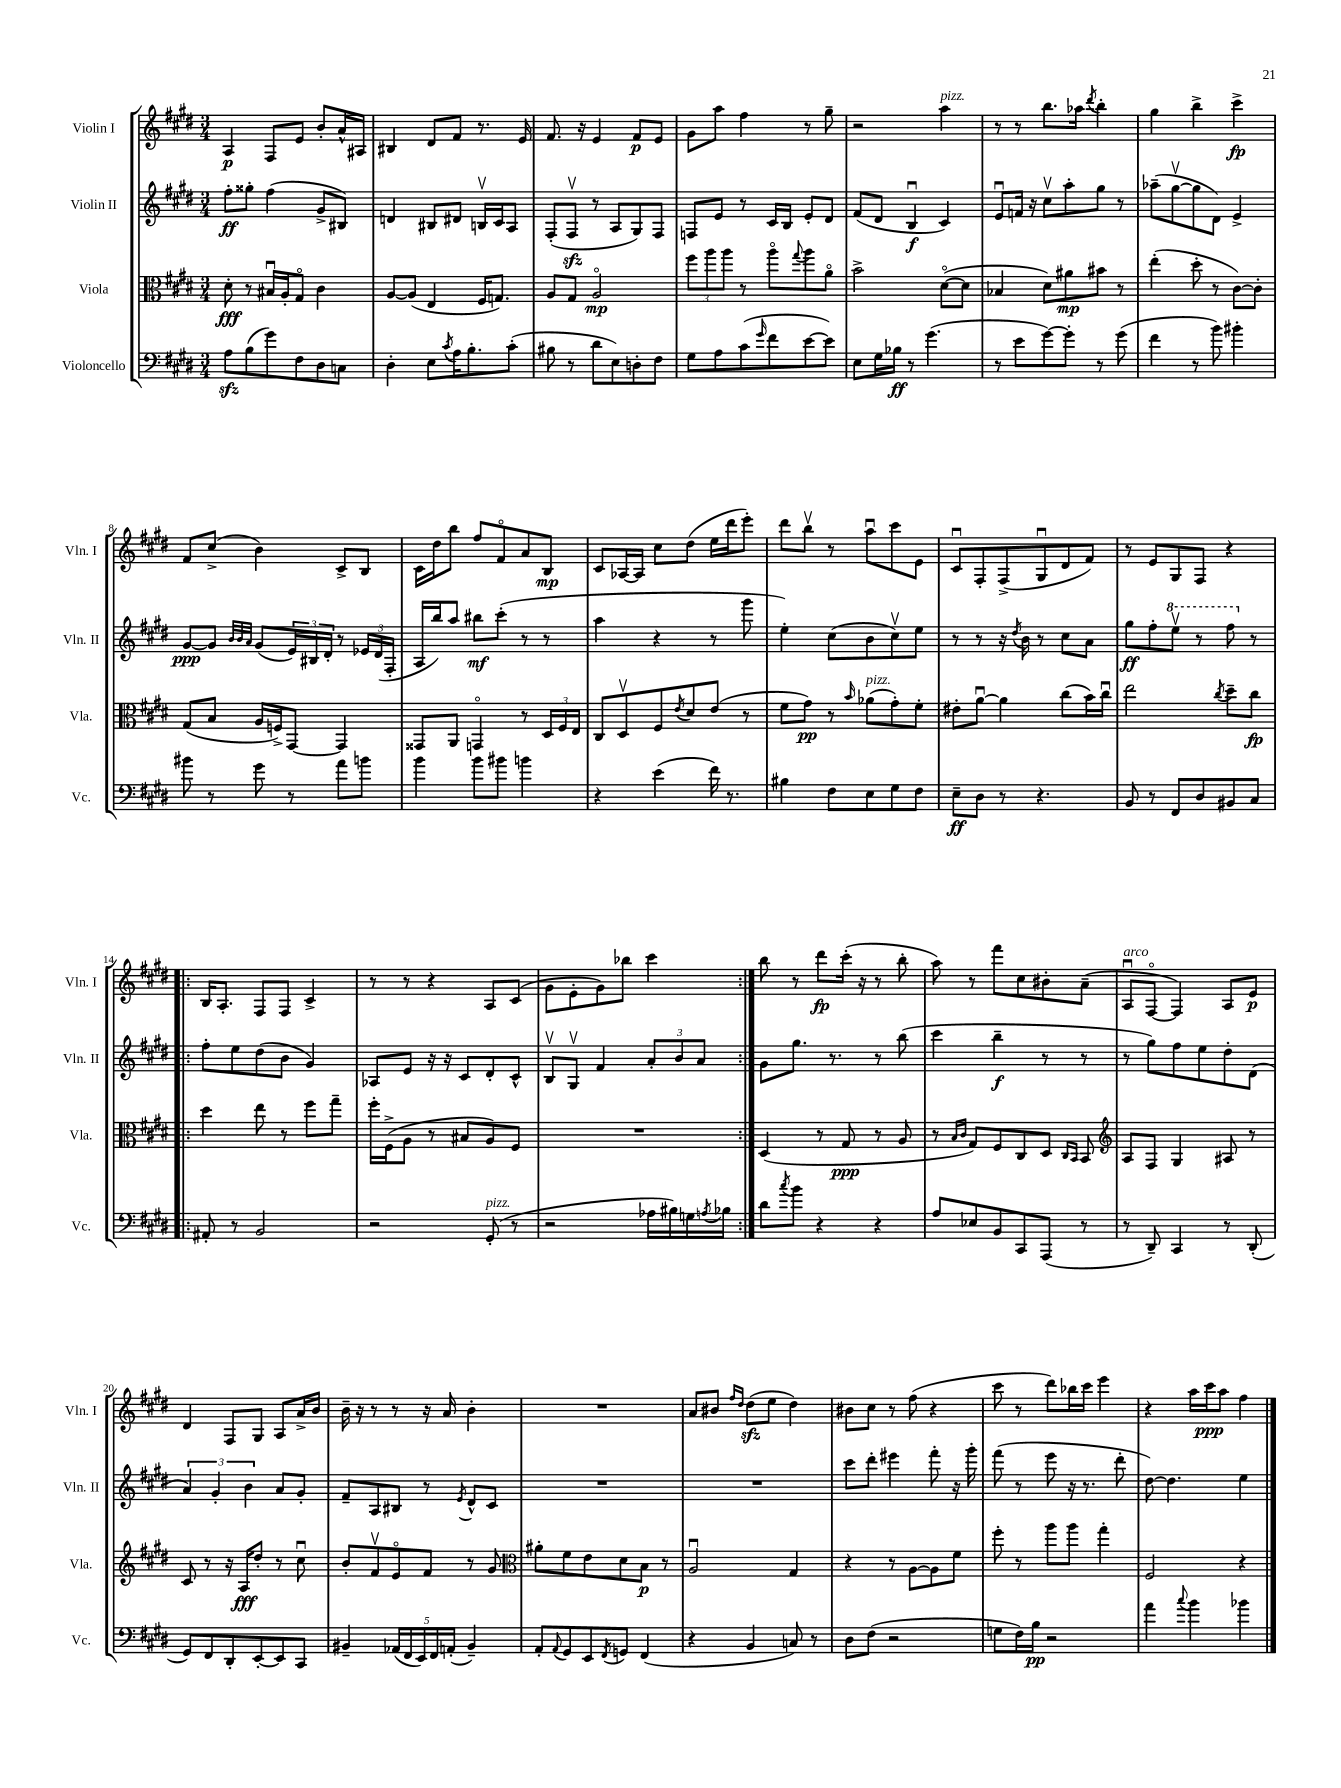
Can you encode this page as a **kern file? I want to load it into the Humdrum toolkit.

**kern	**kern	**kern	**kern
*staff4	*staff3	*staff2	*staff1
*clefF4	*clefC3	*clefG2	*clefG2
*k[f#c#g#d#]	*k[f#c#g#d#]	*k[f#c#g#d#]	*k[f#c#g#d#]
*M3/4	*M3/4	*M3/4	*M3/4
8A\L	8d#'\	8ff#'\L	4A/
(8B\	8r	8gg##'\J	.
8g#\)	16B#u/LL	(4ff#\	8F#/L
.	16A'/J	.	.
8F#\	8G#o/J	.	8e/J
8D#\	4c#\	8g#^/L	8b'/L
8C\J	.	8B#/J)	16a^^/L
.	.	.	16A#/JJ
=	=	=	=
4D#'\	[8A/L	4d/	4B#/
.	(8A/]J	.	.
8E\L	4E/	8B#/L	8d#/L
8qc#/	.	.	.
16A\K	.	8d#/J	8f#/J
8.B'\	.	.	.
.	16F#/LK	16Bv/LL	8.r
.	8.G/J)	16c#/J	.
(8c#'\J	.	8A/J	.
.	.	.	16e/
=	=	=	=
8B#\	8A/L	(8F#'/L	8.f#/
8r	8G#/J	8F#v/J	.
.	.	.	16r
8d#\L	2Ao/	8r	4e/
8E\)	.	8A/L	.
8D'\	.	8G#/)	8f#/L
8F#\J	.	8F#/J	8e/J
=	=	=	=
8G#\L	12ff#\L	8F/L	8g#\L
.	12aa\	.	.
8A\	.	8e/J	8aa\J
.	12aa\J	.	.
(8c#\	8r	8r	4ff#\
16qqg#/	.	.	.
8f#\	8aao\L	16c#/LL	.
.	.	16B/JJ	.
.	8qqgg#/	.	.
[8e\	8aa\	8e'/L	8r
8e\]J)	8ao\J	8d#/J	8gg#~\
=	=	=	=
8E\L	2b^\	(8f#/L	2r
16G#\L	.	8d#/J	.
16B-\JJ	.	.	.
8r	.	4Bu/	.
(4.g#\	.	.	.
.	([8d#o\L	4c#/)	4aa\
.	8d#\]J	.	.
=	=	=	=
8r	4B-/	8eu/L	8r
8e\L	.	16f/Jk	8r
.	.	16r	.
[8g#\)	8d#\L)	8cc#v\L	8.bb\L
8g#'\]J	8a#\	8aa'\	.
.	.	.	16aa-\Jk
.	.	.	8qddd#/
8r	8b#\J	8gg#\J	4bb'\
(8g#\	8r	8r	.
=	=	=	=
4f#\	(4ee'\	(8aa-~\L	4gg#\
.	.	[8gg#v\	.
8r	8dd#'\	8gg#\]	4bb^\
8b\)	8r	8d#\J)	.
4b#'\	[8c#\L)	4e^/	4ccc#^\
.	8c#'\]J	.	.
=	=	=	=
8b#\	(8G#/L	[8g#/L	8f#/L
8r	8B/J	8g#/]J	(8cc#^/J
.	.	32qqb/LLL	.
.	.	32qqb/	.
.	.	32qqa/JJJ	.
8g#\	16A/LL	(8g#/L	4b\)
.	16F^/J)	.	.
8r	[8GG#/J	24e/L)	.
.	.	24B#/	.
.	.	24d#'/JJ	.
8a\L	4GG#/]	8r	8c#^/L
8b\J	.	24e-/LL	8B/J
.	.	(24d#/	.
.	.	24F#'/JJ	.
=	=	=	=
4b\	8GG##/L	16A/LL	16c#\LL
.	.	16bb/J)	16dd#\J
.	8AA/J	8aa/J	8bb\J
8b\L	4GGo/	8bb#\L	8ff#/L
8b#\J	.	(8ccc#'\J	8f#o/
4b\	8r	8r	8a/
.	24D#/LL	8r	8B/J
.	24F#/	.	.
.	24E/JJ	.	.
=	=	=	=
4r	8C#/L	4aa\	8c#/L
.	8D#v/	.	[16A-/L
.	.	.	16A-/]JJ
(4e\	8F#/	4r	8cc#\L
.	8qe/	.	.
.	8d#/	.	(8dd#\J
16f#\)	(8e/J	8r	16ee\LL
8.r	.	.	16ddd#\J
.	8r	8ggg#\	8eee'\J)
=	=	=	=
4B#\	8f#\L	4ee'\)	8ddd#\L
.	8g#\J)	.	8bbv\J
8F#\L	8r	(8cc#\L	8r
.	16qqb/	.	.
8E\	(8a-\L	8b\	8aau\L
8G#\	8g#'\)	8cc#v\)	8ccc#\
8F#\J	8f#'\J	8ee\J	8e\J
=	=	=	=
8E~\L	8e#'\L	8r	8c#u/L
8D#\J	[8au\J	8r	8F#'/
8r	4a\]	16r	(8F#^/
.	.	8qdd#/	.
.	.	16b\	.
4.r	.	8r	8G#u/
.	(8cc#\L	8cc#\L	8d#/
.	16b\L)	8a\J	8f#/J)
.	16cc#u\JJ	.	.
=	=	=	=
8BB/	2ee\	8gg#\L	8r
8r	.	8ff#'\	8e/L
8FF#/L	.	8eeev\J	8G#/
8D#/	.	8r	8F#/J
.	8qcc#/	.	.
8BB#/	8dd#~\L	8fff#\	4r
8C#/J	8cc#\J	8r	.
=!|:	=!|:	=!|:	=!|:
8AA#'/	4dd#\	8ff#'\L	16B/LK
.	.	.	8.A'/J
8r	.	8ee\	.
2BB/	8ee\	(8dd#\	8F#/L
.	8r	8b\J	8F#/J
.	8ff#\L	4g#/)	4c#^/
.	8gg#~\J	.	.
=	=	=	=
2r	16ff#'\LL	8A-/L	8r
.	(16F#^\J	.	.
.	8A\J	8e/J	8r
.	8r	16r	4r
.	.	16r	.
.	8B#/L	8c#/L	.
(8GG#'/	8A/)	8d#'/	8A/L
8r	8F#/J	8c#^^/J	(8c#/J
=	=	=	=
2r	2.r	8Bv/L	8g#\L
.	.	8G#v/J	8e'\
.	.	4f#/	8g#\)
.	.	.	8bb-\J
16A-\LL	.	12a'/L	4ccc#\
16B#\)	.	.	.
.	.	12b/	.
16G\	.	.	.
.	.	12a/J	.
8qA/	.	.	.
16B-\JJ	.	.	.
=:|!	=:|!	=:|!	=:|!
8d#\L	(4D#/	8g#\L	8bb\
8qcc#/	.	.	.
8b\J	.	8.gg#\J	8r
4r	8r	.	8ddd#\L
.	.	8.r	.
.	8G#/	.	(16ccc#'\Jk
.	.	.	16r
4r	8r	8r	8r
.	8A/	(8bb\	8bb'\
=	=	=	=
8A/L	8r	4ccc#\	8aa\)
.	16qqB/LL	.	.
.	16qqc#/JJ	.	.
8E-/	8G#/L)	.	8r
8BB/	8F#/	4bb~\	8fff#\L
8CC#/	8C#/	.	8cc#\
(8AAA/J	8D#/J	8r	8b#'\
.	16qqC#/LL	.	.
.	16qqBB/JJ	.	.
8r	8BB/	8r	(8a~\J
=	=	=	=
*	*clefG2	*	*
8r	8A/L	8r	8Au/L
8DD#~/)	8F#/J	8gg#\L)	[8F#o/J
4CC#/	4G#/	8ff#\	4F#/])
.	.	8ee\	.
8r	8A#/	8dd#'\	8A/L
(8DD#'/	8r	(8d#\J	8e/J
=	=	=	=
8GG#/L)	8c#/	6a/)	4d#/
8FF#/	8r	.	.
.	.	6g#'/	.
8DD#'/	16r	.	8F#/L
.	16A/LK	.	.
.	.	6b\	.
[8EE'/	8dd#'/J	.	8G#/J
8EE/]	8r	8a/L	8A/L
8CC#/J	8cc#u\	8g#'/J	16a^/L
.	.	.	16b/JJ
=	=	=	=
4BB#~/	8b'/L	8f#~/L	16b~\
.	.	.	16r
.	8f#v/	8A/	8r
(20AA-/LL	8eo/	8B#/J	8r
20FF#/	.	.	.
20EE/)	.	.	.
.	8f#/J	8r	16r
20FF#/	.	.	.
.	.	.	16a/
(20AA'/JJ	.	.	.
.	.	8qe/	.
4BB#~/)	8r	8d#^^/L	4b'\
.	8g#/	8c#/J	.
=	=	=	=
*	*clefC3	*	*
8AA'/L	8a#'\L	2.r	2.r
8qqAA/	.	.	.
8GG#/	8f#\	.	.
8EE/	8e\	.	.
8qFF#/	.	.	.
8GG/J	8d#\	.	.
(4FF#/	8B\J	.	.
.	8r	.	.
=	=	=	=
4r	2Au/	2.r	8a/L
.	.	.	8b#/J
.	.	.	16qqff#/LL
.	.	.	16qqdd#/JJ
4BB/	.	.	(8dd#\L
.	.	.	8ee\J
8C/)	4G#/	.	4dd#\)
8r	.	.	.
=	=	=	=
8D#\L	4r	8ccc#\L	8b#\L
(8F#\J	.	8ddd#'\J	8cc#\J
2r	8r	4eee#\	8r
.	[8A\L	.	(8ff#\
.	8A\]	8fff#'\	4r
.	8f#\J	16r	.
.	.	16ggg#'\	.
=	=	=	=
8G\L	8ff#'\	(8fff#\	8ccc#\
16F#\L)	8r	8r	8r
16B\JJ	.	.	.
2r	8aa\L	8eee\	8ddd#\L)
.	8aa\J	16r	16bb-\L
.	.	8.r	16ccc#\JJ
.	4gg#'\	.	4eee\
.	.	8ddd#'\	.
=	=	=	=
4a\	2F#/	[8dd#\)	4r
.	.	4.dd#\]	.
8qqcc#/	.	.	.
4b\	.	.	16aa\LL
.	.	.	16ccc#\J
.	.	.	8aa\J
4b-\	4r	4ee\	4ff#\
==	==	==	==
*-	*-	*-	*-
